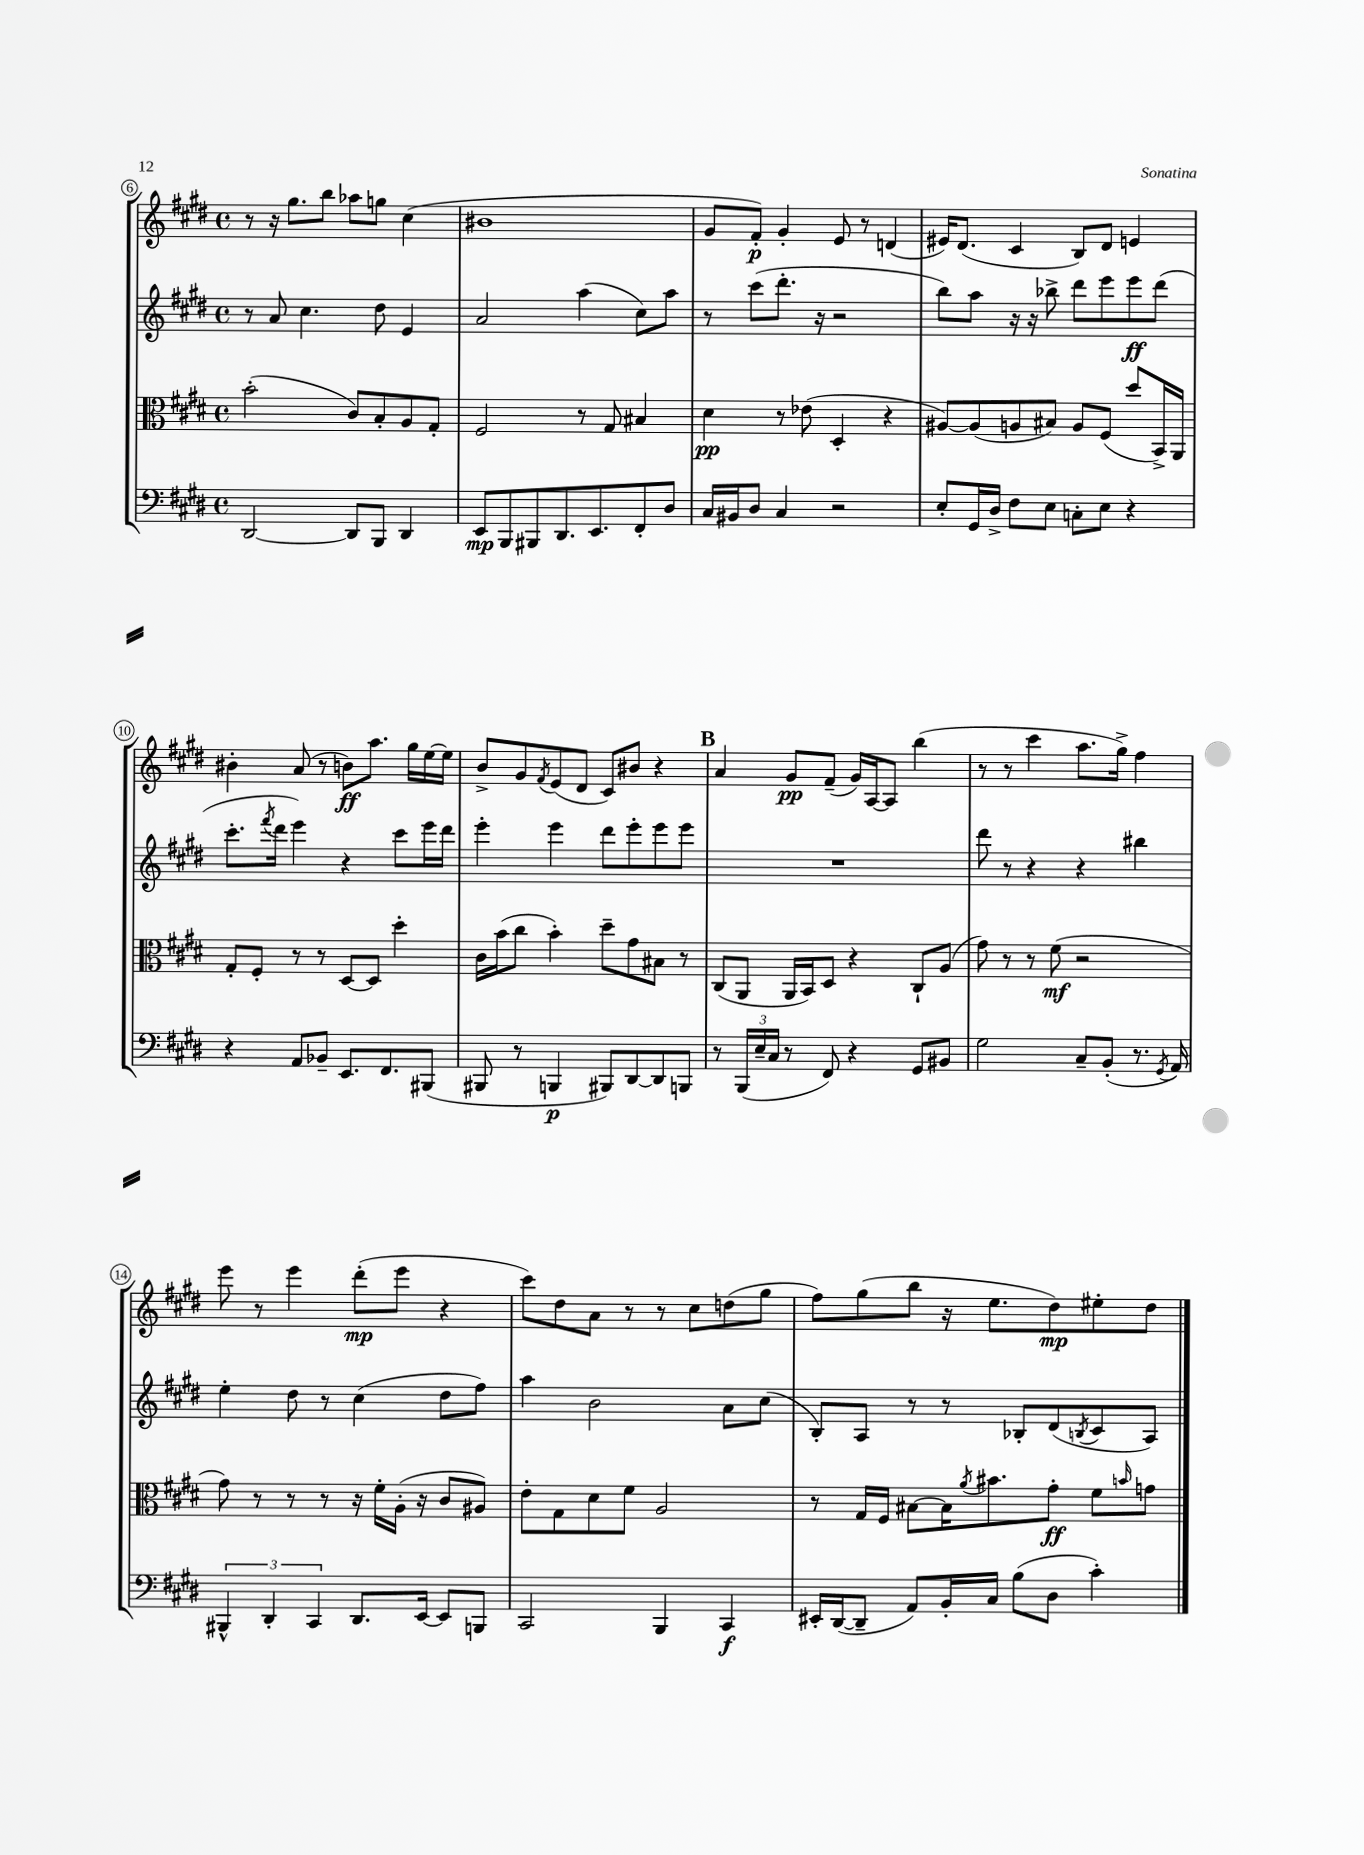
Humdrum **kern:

**kern	**kern	**kern	**kern
*staff4	*staff3	*staff2	*staff1
*clefF4	*clefC3	*clefG2	*clefG2
*k[f#c#g#d#]	*k[f#c#g#d#]	*k[f#c#g#d#]	*k[f#c#g#d#]
*M4/4	*M4/4	*M4/4	*M4/4
*met(c)	*met(c)	*met(c)	*met(c)
[2DD#	(2b'	8r	8r
.	.	8a	16r
.	.	.	8.gg#
.	.	4.cc#	.
.	.	.	8bb
8DD#]	8c#)	.	8aa-
8BBB	8B'	8dd#	8gg
4DD#	8A	4e	(4cc#
.	8G#'	.	.
=	=	=	=
8EE	2F#	2a	1b#
8BBB	.	.	.
8BBB#	.	.	.
8.DD#	.	.	.
.	8r	(4aa	.
8.EE	.	.	.
.	8G#	.	.
8FF#'	4B#	8cc#)	.
8D#	.	8aa	.
=	=	=	=
16C#	4d#	8r	8g#
16BB#	.	.	.
8D#	.	(8ccc#	8f#')
4C#	8r	8.ddd#'	4g#'
.	(8e-	.	.
.	.	16r	.
2r	4D#'	2r	8e
.	.	.	8r
.	4r	.	(4d
=	=	=	=
8E'	[8A#)	8bb)	16e#)
.	.	.	(8.d#
16GG#	(8A#]	8aa	.
16D#^	.	.	.
8F#	8A	16r	4c#
.	.	16r	.
8E	8B#)	8bb-^	.
8C'	8A	8ddd#	8B)
8E	(8F#	8eee	8d#
4r	8dd#	8eee	4e
.	16BB^)	(8ddd#	.
.	16AA	.	.
=	=	=	=
4r	8G#'	8.ccc#'	4b#'
.	8F#'	.	.
.	.	8qfff#	.
.	.	16ddd#	.
8AA	8r	4eee)	(8a
8BB-~	8r	.	8r
8.EE	[8D#	4r	8b)
.	8D#]	.	8.aa
8.FF#	.	.	.
.	4dd#'	8ccc#	.
.	.	.	16gg#
(8BBB#	.	16eee	[16ee
.	.	16ddd#	16ee]
=	=	=	=
8BBB#	16c#	4eee'	8b^
.	(16b	.	.
8r	8cc#	.	8g#
.	.	.	8qf#
4BBB	4b')	4eee	(8e
.	.	.	8d#
8BBB#)	8dd#~	8ddd#	8c#)
[8DD#	8g#	8eee'	8b#
8DD#]	8B#	8eee	4r
8BBB	8r	8eee	.
=	=	=	=
8r	(8C#	1r	4a
(24BBB	8AA	.	.
24E~	.	.	.
24C#	.	.	.
8r	16AA	.	8g#
.	16BB)	.	.
8FF#)	8D#	.	(8f#~
4r	4r	.	16g#)
.	.	.	[16A
.	.	.	8A]
8GG#	8C#`	.	(4bb
8BB#	(8A	.	.
=	=	=	=
2G#	8g#)	8ddd#	8r
.	8r	8r	8r
.	8r	4r	4ccc#
.	(8f#	.	.
8C#~	2r	4r	8.aa
(8BB'	.	.	.
.	.	.	16gg#^)
8.r	.	4bb#	4ff#
8qGG#	.	.	.
16AA)	.	.	.
=	=	=	=
6BBB#^^	8g#)	4ee'	8eee
.	8r	.	8r
6DD#'	.	.	.
.	8r	8dd#	4eee
6CC#	.	.	.
.	8r	8r	.
8.DD#	16r	(4cc#	(8ddd#'
.	16f#'	.	.
.	(16A'	.	8eee
[16EE	16r	.	.
8EE]	8c#	8dd#	4r
8BBB	8A#)	8ff#)	.
=	=	=	=
2CC#	8e'	4aa	8ccc#)
.	8G#	.	8dd#
.	8d#	2b	8a
.	8f#	.	8r
4BBB	2A	.	8r
.	.	.	8cc#
4CC#	.	8a	(8dd
.	.	(8cc#	8gg#
=	=	=	=
16EE#'	8r	8B')	8ff#)
([16DD#	.	.	.
8DD#~]	16G#	8A	(8gg#
.	16F#	.	.
8AA)	[8B#	8r	8bb
16BB'	16B#]	8r	16r
.	8qa	.	.
16C#	8.b#	.	8.ee
(8B	.	8B-'	.
8D#	8g#'	(8d#	8dd#)
.	.	8qB	.
4c#')	8f#	8c#	8ee#'
.	16qqb	.	.
.	8g	8A)	8dd#
==	==	==	==
*-	*-	*-	*-
